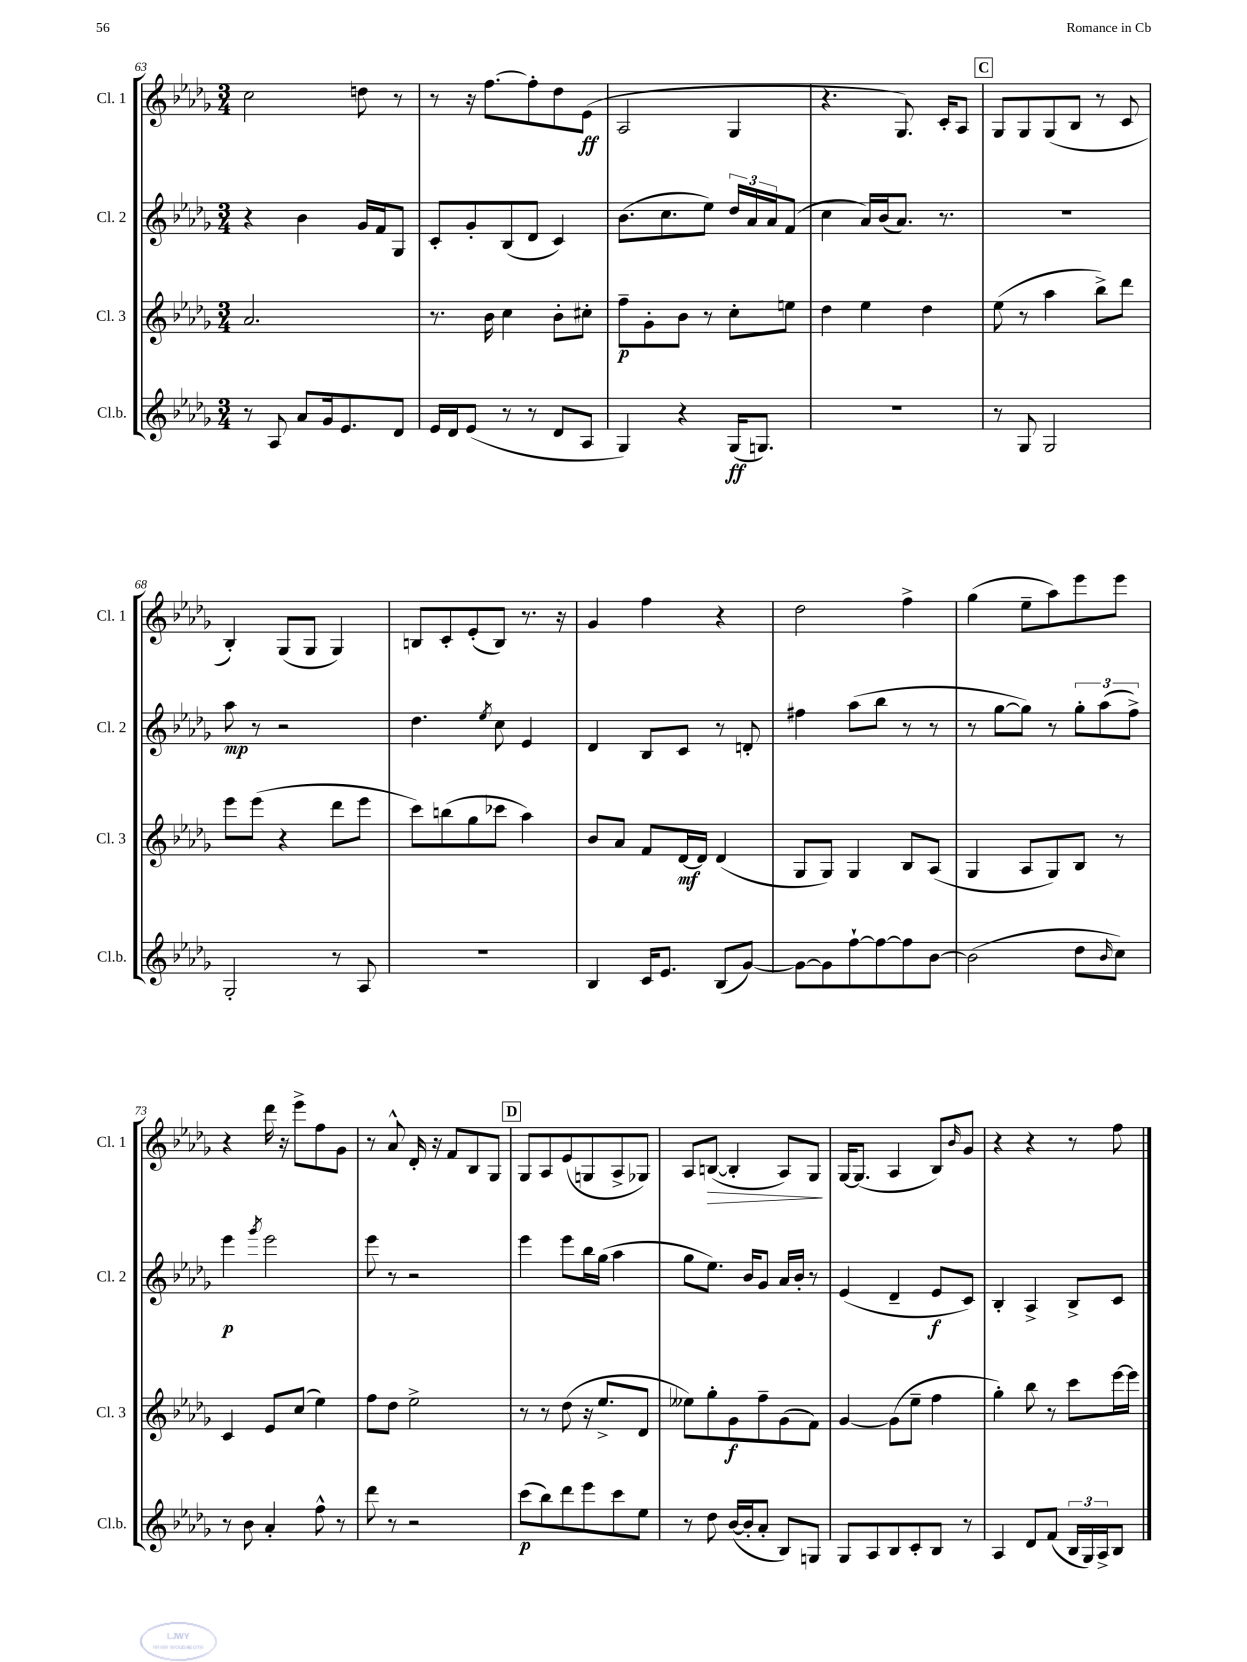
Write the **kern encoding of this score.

**kern	**dynam	**kern	**dynam	**kern	**dynam	**kern	**dynam
*part4	*part4	*part3	*part3	*part2	*part2	*part1	*part1
*staff4	*staff4	*staff3	*staff3	*staff2	*staff2	*staff1	*staff1
*I"Cl.b.	*	*I"Cl. 3	*	*I"Cl. 2	*	*I"Cl. 1	*
*I'Cl.b.	*	*I'Cl. 3	*	*I'Cl. 2	*	*I'Cl. 1	*
*clefG2	*	*clefG2	*	*clefG2	*	*clefG2	*
*k[b-e-a-d-g-]	*	*k[b-e-a-d-g-]	*	*k[b-e-a-d-g-]	*	*k[b-e-a-d-g-]	*
*M3/4	*	*M3/4	*	*M3/4	*	*M3/4	*
=63	=63	=63	=63	=63	=63	=63	=63
8r	.	2.a-/	.	4r	.	2cc\	.
8A-/	.	.	.	.	.	.	.
8a-/L	.	.	.	4b-\	.	.	.
16g-/k	.	.	.	.	.	.	.
8.e-/	.	.	.	.	.	.	.
.	.	.	.	16g-/LL	.	8ddn\	.
.	.	.	.	16f/J	.	.	.
8d-/J	.	.	.	8G-/J	.	8r	.
=64	=64	=64	=64	=64	=64	=64	=64
16e-/LL	.	8.r	.	8c'/L	.	8r	.
16d-/J	.	.	.	.	.	.	.
(8e-/J	.	.	.	8g-'/	.	16r	.
.	.	16b-\	.	.	.	[8.ff\L	.
8r	.	4cc\	.	(8B-/	.	.	.
8r	.	.	.	8d-/J	.	8ff'\]	.
8d-/L	.	8b-'\L	.	4c/)	.	8dd-\	.
8A-/J	.	8cc#X'\J	.	.	.	(8e-\J	ff
=65	=65	=65	=65	=65	=65	=65	=65
4G-/)	.	8ff~\L	p	(8.b-\L	.	2A-/	.
.	.	8g-'\	.	.	.	.	.
.	.	.	.	8.cc\	.	.	.
4r	.	8b-\J	.	.	.	.	.
.	.	8r	.	8ee-\J)	.	.	.
(16G-/KL	ff	8cc'\L	.	24dd-/LL	.	4G-/	.
.	.	.	.	24a-/	.	.	.
8.Gn/J)	.	.	.	.	.	.	.
.	.	.	.	24a-/J	.	.	.
.	.	8een\J	.	(8f/J	.	.	.
=66	=66	=66	=66	=66	=66	=66	=66
2.r	.	4dd-\	.	4cc\	.	4.r	.
.	.	4ee-\	.	16a-/LL)	.	.	.
.	.	.	.	(16b-/J	.	.	.
.	.	.	.	8.a-/J)	.	8.G-/)	.
.	.	4dd-\	.	.	.	.	.
.	.	.	.	8.r	.	16c'/KL	.
.	.	.	.	.	.	8A-/J	.
!!LO:REH:place=s1:t=C
=67	=67	=67	=67	=67	=67	=67	=67
8r	.	(8ee-\	.	2.r	.	8G-/L	.
8G-/	.	8r	.	.	.	8G-/	.
2G-/	.	4aa-\	.	.	.	(8G-/	.
.	.	.	.	.	.	8B-/J	.
.	.	8bb-^\L)	.	.	.	8r	.
.	.	8ddd-\J	.	.	.	8c/	.
!!LO:LB:g=z
=68	=68	=68	=68	=68	=68	=68	=68
2G-'/	.	8eee-\L	.	8aa-\	mp	4B-'/)	.
.	.	(8eee-\J	.	8r	.	.	.
.	.	4r	.	2r	.	(8G-/L	.
.	.	.	.	.	.	8G-/J	.
8r	.	8ddd-\L	.	.	.	4G-/)	.
8A-/	.	8eee-\J	.	.	.	.	.
=69	=69	=69	=69	=69	=69	=69	=69
2.r	.	8ccc\L)	.	4.dd-\	.	8Bn/L	.
.	.	(8bbn\	.	.	.	8c'/	.
.	.	8gg-\	.	.	.	(8e-'/	.
.	.	.	.	8qee-/	.	.	.
.	.	8ccc-X\J	.	8cc\	.	8B/J)	.
.	.	4aa-\)	.	4e-/	.	8.r	.
.	.	.	.	.	.	16r	.
=70	=70	=70	=70	=70	=70	=70	=70
4B-/	.	8b-/L	.	4d-/	.	4g-/	.
.	.	8a-/J	.	.	.	.	.
16c/KL	.	8f/L	.	8B-/L	.	4ff\	.
8.e-/J	.	.	.	.	.	.	.
.	.	[16d-/L	mf	8c/J	.	.	.
.	.	16d-/JJ]	.	.	.	.	.
(8B-/L	.	(4d-/	.	8r	.	4r	.
[8g-/J)	.	.	.	8dn'/	.	.	.
=71	=71	=71	=71	=71	=71	=71	=71
8g-\L_	.	8G-/L	.	4ff#X\	.	2dd-\	.
8g-\]	.	8G-/J)	.	.	.	.	.
[8ff`\	.	4G-/	.	(8aa-\L	.	.	.
8ff\_	.	.	.	8bb-\J	.	.	.
8ff\]	.	8B-/L	.	8r	.	4ff^\	.
[8b-\J	.	(8A-/J	.	8r	.	.	.
=72	=72	=72	=72	=72	=72	=72	=72
(2b-\]	.	4G-/	.	8r	.	(4gg-\	.
.	.	.	.	[8gg-\L	.	.	.
.	.	8A-/L	.	8gg-\J])	.	8ee-~\L	.
.	.	8G-/)	.	8r	.	8aa-\)	.
8dd-\L	.	8B-/J	.	12gg-'\L	.	8eee-\	.
.	.	.	.	(12aa-\	.	.	.
16qqb-/	.	.	.	.	.	.	.
8cc\J)	.	8r	.	.	.	8eee-\J	.
.	.	.	.	12ff^\J)	.	.	.
!!LO:LB:g=z
=73	=73	=73	=73	=73	=73	=73	=73
8r	.	4c/	.	4eee-\	p	4r	.
8b-\	.	.	.	.	.	.	.
.	.	.	.	8qggg-/	.	.	.
4a-'/	.	8e-/L	.	2eee-\	.	16ddd-\	.
.	.	.	.	.	.	16r	.
.	.	(8cc/J	.	.	.	8eee-^\L	.
8ff^^\	.	4ee-\)	.	.	.	8ff\	.
8r	.	.	.	.	.	8g-\J	.
=74	=74	=74	=74	=74	=74	=74	=74
8ddd-\	.	8ff\L	.	8eee-\	.	8r	.
8r	.	8dd-\J	.	8r	.	8a-^^/	.
2r	.	2ee-^\	.	2r	.	16d-'/	.
.	.	.	.	.	.	16r	.
.	.	.	.	.	.	8f/L	.
.	.	.	.	.	.	8B-/	.
.	.	.	.	.	.	8G-/J	.
!!LO:REH:place=s1:t=D
=75	=75	=75	=75	=75	=75	=75	=75
(8ccc\L	p	8r	.	4eee-\	.	8G-/L	.
8bb-\)	.	8r	.	.	.	8A-/	.
8ddd-\	.	(8dd-\	.	8eee-\L	.	(8e-/	.
8eee-\	.	16r	.	16bb-\L	.	8Gn/	.
.	.	8.ee-^/L	.	(16gg-\JJ	.	.	.
8ccc\	.	.	.	4aa-\	.	8A-^/	.
8ee-\J	.	8d-/J	.	.	.	8G-X/J)	.
=76	=76	=76	=76	=76	=76	=76	=76
8r	.	8ee--X\L)	.	8gg-\L	.	8A-/L	.
!	!	!	!	!	!	!	!LO:HP:b
8dd-\	.	8gg-'\	.	8.ee-\J)	.	([8Bn/J	>
([16b-/LL	.	8g-\	f	.	.	4B'/]	.
16b-'/J]	.	.	.	16b-/KL	.	.	.
8a-'/J	.	8ff~\	.	8g-/J	.	.	.
8B-/L)	.	(8g-\	.	16a-/LL	.	8A-/L)	.
.	.	.	.	16b-'/JJ	.	.	.
8Gn/J	.	8f\J)	.	8r	.	8G-/J	.
.	.	.	.	.	.	.	]
=77	=77	=77	=77	=77	=77	=77	=77
8G-/L	.	[4g-/	.	(4e-/	.	[16G-/KL	.
.	.	.	.	.	.	(8.G-/J]	.
8A-/	.	.	.	.	.	.	.
8B-/	.	(8g-\L]	.	4d-~/	.	4A-/	.
8c'/	.	8ee-~\J	.	.	.	.	.
8B-/J	.	4ff\	.	8e-/L	f	8B-/L)	.
.	.	.	.	.	.	16qqb-/	.
8r	.	.	.	8c/J)	.	8g-/J	.
=78	=78	=78	=78	=78	=78	=78	=78
4A-/	.	4gg-'\)	.	4B-'/	.	4r	.
8d-/L	.	8bb-\	.	4A-^/	.	4r	.
(8f/J	.	8r	.	.	.	.	.
24B-/LL	.	8ccc\L	.	8B-^/L	.	8r	.
24G-/)	.	.	.	.	.	.	.
24A-^/J	.	.	.	.	.	.	.
8B-/J	.	[16eee-\L	.	8c/J	.	8ff\	.
.	.	16eee-\JJ]	.	.	.	.	.
==	==	==	==	==	==	==	==
*-	*-	*-	*-	*-	*-	*-	*-
